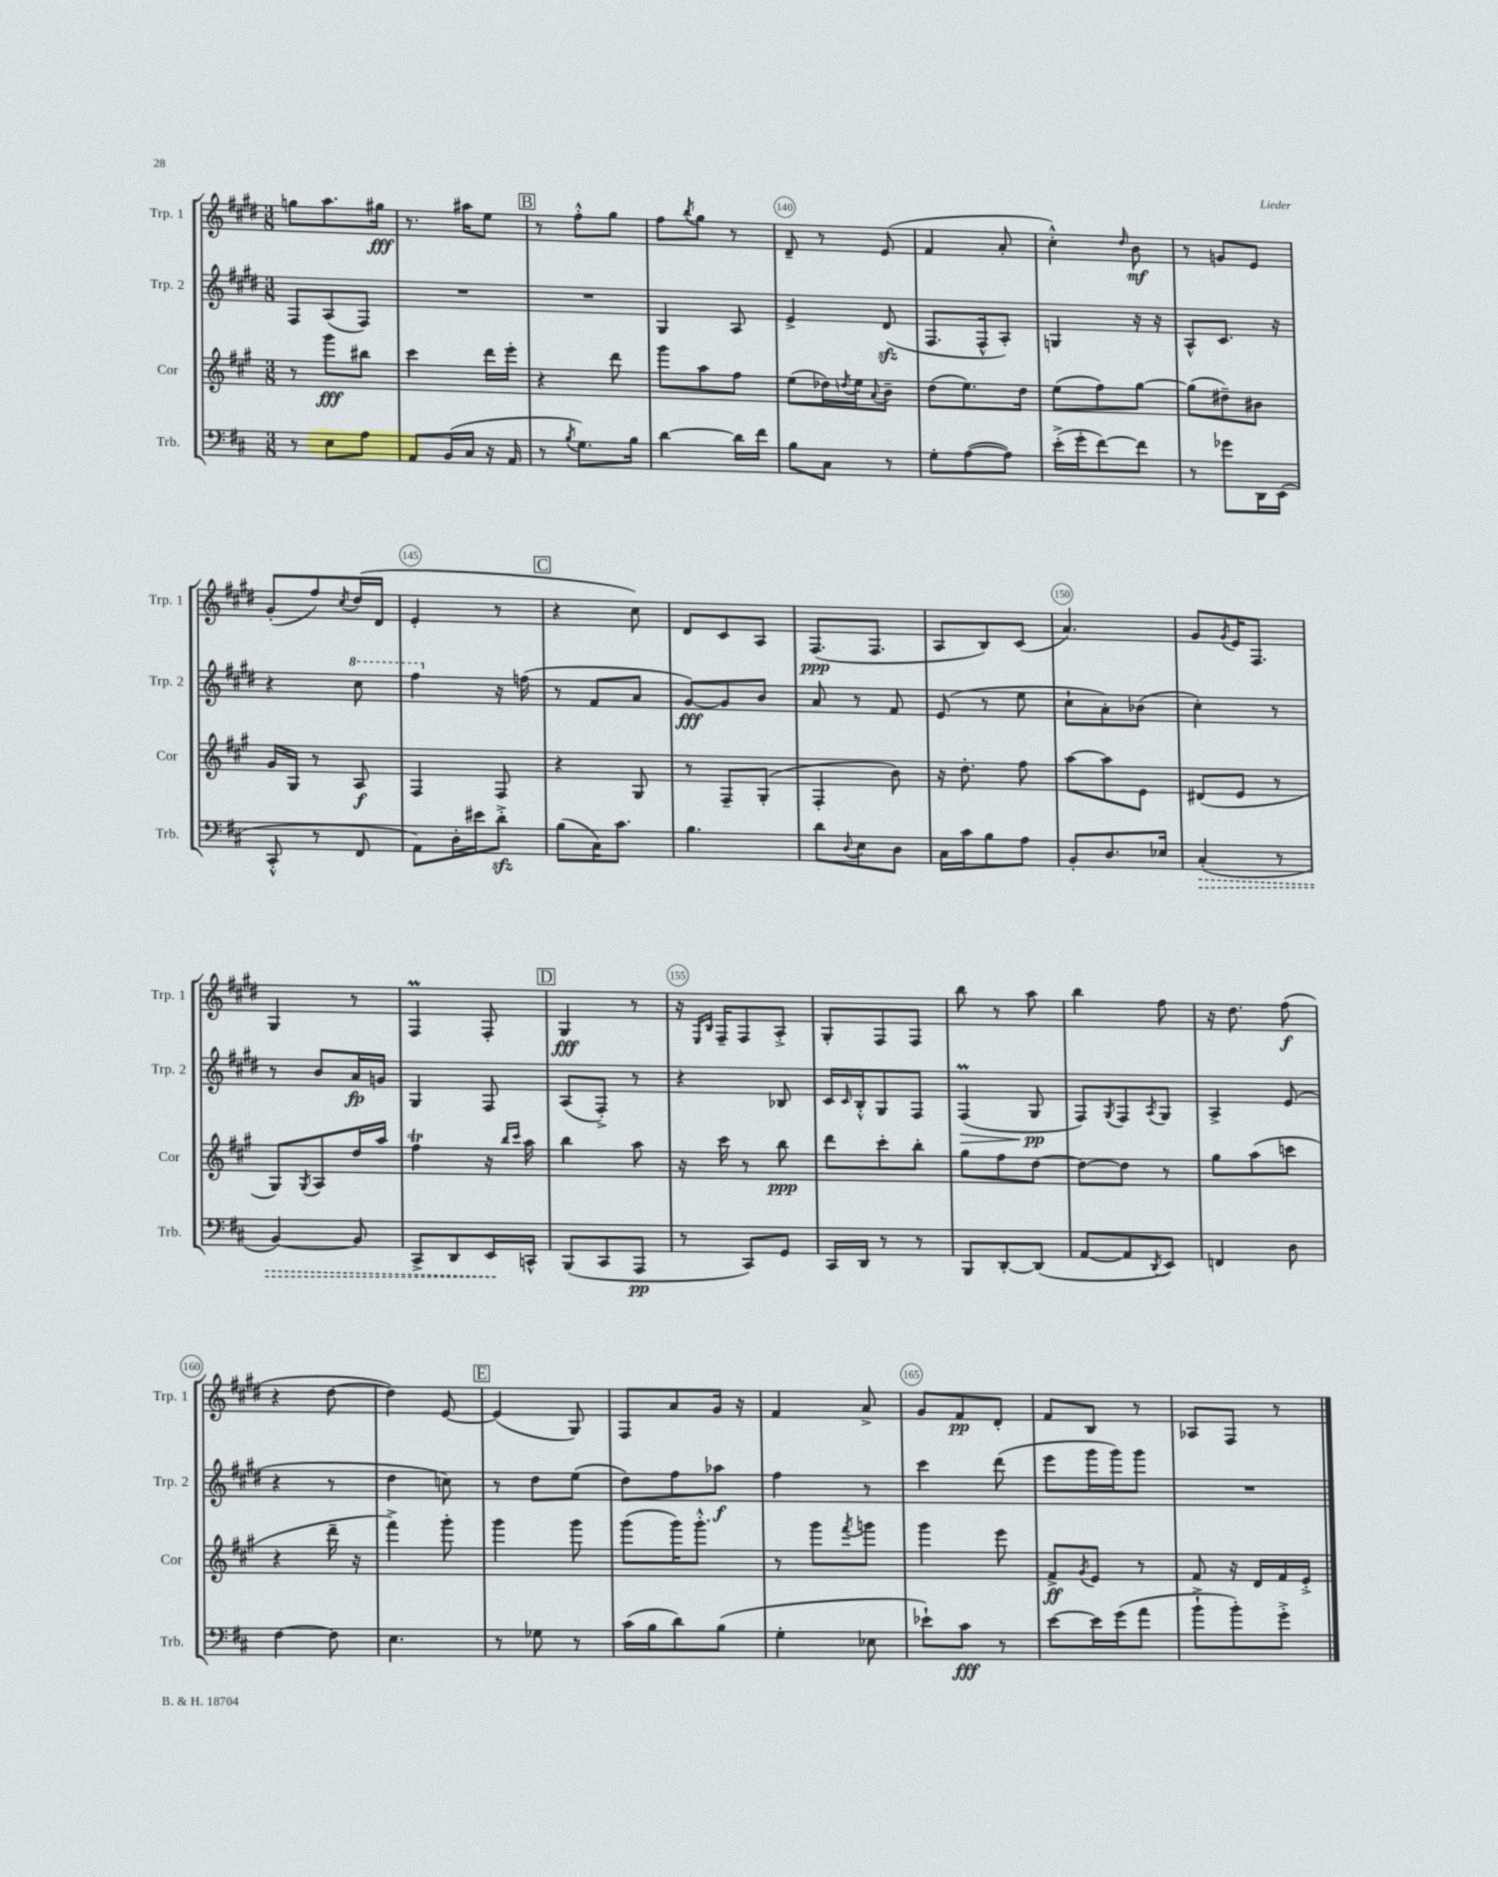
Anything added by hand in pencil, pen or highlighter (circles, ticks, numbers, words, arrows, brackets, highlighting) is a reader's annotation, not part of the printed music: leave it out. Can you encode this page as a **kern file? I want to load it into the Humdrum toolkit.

**kern	**kern	**kern	**kern
*staff4	*staff3	*staff2	*staff1
*clefF4	*clefG2	*clefG2	*clefG2
*k[f#c#]	*k[f#c#g#]	*k[f#c#g#d#]	*k[f#c#g#d#]
*M3/8	*M3/8	*M3/8	*M3/8
8r	8r	8F#/L	8gg\L
8E\L	8ggg#\L	(8A/	8.aa\
8A\J	8bb#\J	8F#/J)	.
.	.	.	16gg#\Jk
=	=	=	=
8AA/L	4ccc#\	4.r	8.r
(16BB/L	.	.	.
16C#/JJ	.	.	16aa#\LK
16r	16ddd\LL	.	8ee\J
16AA/	16eee'\JJ	.	.
=	=	=	=
8r	4r	4.r	8r
8qB/	.	.	.
8.G\L)	.	.	8ff#'^^\L
.	8ddd\	.	8gg#\J
16B\Jk	.	.	.
=	=	=	=
[4d\	8ggg#\L	4G#/	8ff#\L
.	.	.	8qbb/
.	8aa\	.	8gg#\J
16d\]LL	8ff#\J	8A/	8r
16f#\JJ	.	.	.
=	=	=	=
8B\L	(8ee\L	4e^/	8d#~/
8C#\J	16dd-\L)	.	8r
.	8qdd/	.	.
.	16ee\J	.	.
.	8qqa/	.	.
8r	8b~\J	(8d#/	(8e/
=	=	=	=
8G'\L	(8dd\L	8.F#/L	4f#/
([8A\	8.ee\)	.	.
.	.	16F#^^/k	.
8A\]J)	.	8A'/J)	8a'/
.	16dd\Jk	.	.
=	=	=	=
(16e'^\LL	(8ee\L	4G/	4cc#'^^\)
16g'\J	.	.	.
[8f#\)	8ff#\)	.	.
.	.	.	16qqdd#/
8f#\]J	[8gg#\J	16r	8b\
.	.	16r	.
=	=	=	=
8r	(8gg#\]L	8A^^/L	8r
8g-\L	8dd#~\)	8.c#/J	8g/L
16DD\L	8b#\J	.	8e/J
(16EE\JJ	.	16r	.
=	=	=	=
8CC#'^^/	16g#/LL	4r	(8g#'/L
.	16G#/JJ	.	.
8r	8r	.	8ff#/)
.	.	.	8qcc#/
8FF#/	8A/	8ccc#\	(16dd#/L
.	.	.	16d#/JJ
=	=	=	=
8AA\L)	4F#/	4fff#\	4e'/
16D'\L	.	.	.
16e#\J	.	.	.
8d'^\J	8F#/	16r	8r
.	.	(16ff\	.
=	=	=	=
(8B\L	4r	8r	4r
16C#\K)	.	8f#/L	.
8.c#\J	.	.	.
.	8G#/	8a/J	8cc#\)
=	=	=	=
4.B\	8r	[8g#/L)	8d#/L
.	8F#~/L	8g#/]	8c#/
.	(8G#'/J	8b/J	8A/J
=	=	=	=
8d\L	4F#'/	8a/	(8.F#/L
8qqD/	.	.	.
8E\	.	8r	.
.	.	.	8.F#/J
8D\J	8b\)	8f#/	.
=	=	=	=
16C#\LL	16r	(8e/	8A/L
16c#\J	8.dd'\	.	.
8B\	.	8r	8B/)
8A\J	8ff#\	8ee\	(8c#/J
=	=	=	=
8BB'/L	[8aa\L	8cc#`\L	4.a/)
8.D/	8aa\]	8a'\)	.
.	8e\J	(8b-\J	.
16E-/Jk	.	.	.
=	=	=	=
(4C#'/	(8d#/L	4cc#'\)	8g#/L
.	.	.	8qg#/
.	8e/J	.	16e/K
.	.	.	8.F#/J
8r	8r	8r	.
=	=	=	=
[4BB/)	8G#/L)	8r	4G#/
.	8qG#/	.	.
.	8A/	8b/L	.
8BB/]	16dd/L	16a/L	8r
.	16aa/JJ	16g/JJ	.
=	=	=	=
8CC#^/L	4ff#\	4G#/	4F#/
8DD/	.	.	.
16EE/L	16r	8F#/	8F#'/
.	16qqbb/LL	.	.
.	16qqccc#/JJ	.	.
16CC^^/JJ	16aa\	.	.
=	=	=	=
(8BBB/L	4bb\	(8A/L	4G#/
8CC#/	.	8F#'^/J)	.
8AAA/J	8aa\	8r	8r
=	=	=	=
8r	16r	4r	16r
.	.	.	16qqE/LL
.	.	.	16qqB/JJ
.	16ccc#\	.	16F#~/LK
8CC#/L)	8r	.	8F#/
8GG/J	8bb\	8B-/	8A'^/J
=	=	=	=
16CC#/LL	8ddd\L	16c#/LL	8G#'/L
.	.	16qqc#/	.
16DD/JJ	.	16B'^^/J	.
8r	8ccc#'\	8G#/	8F#/
8r	8bb'\J	8F#/J	8F#/J
=	=	=	=
8BBB/L	8gg#\L	(4F#/	8bb\
[8DD'/	8ff#\	.	8r
(8DD/]J	[8dd\J	8G#/	8aa\
=	=	=	=
[8AA/L	8dd\_L	8F#/L)	4bb\
.	.	8qG#/	.
8AA/]	8dd\]J	8F#/	.
8qDD/	.	8qA/	.
8EE/J)	8r	8G#/J	8ff#\
=	=	=	=
4FF/	8gg#\L	4A^/	16r
.	.	.	8.dd#\
.	(8aa\	.	.
8D\	8ccc\J	(8e/	(8ff#\
=	=	=	=
[4F#\	4r	4r	4r
8F#\]	16ddd~\	8r	[8dd#\
.	16r	.	.
=	=	=	=
4.E\	4fff#^\)	4dd#\	4dd#\])
.	8ggg#'\	8cc\)	[8e/
=	=	=	=
8r	4ggg#\	8r	(4e/]
8G-\	.	8dd#\L	.
8r	8ggg#\	(8ee\J	8G#/)
=	=	=	=
(16c#\LL	(8ggg#\L	8dd#\L)	8F#/L
16B\J	.	.	.
8d\)	16ggg#\K)	8ff#\	8a/
.	8.ggg#'^^\J	.	.
(8B\J	.	8aa-\J	16g#/Jk
.	.	.	16r
=	=	=	=
4G'\	8r	4ff#\	4f#/
.	8ggg#\L	.	.
.	8qfff#/	.	.
8E-\	8ggg\J	8r	8a^/
=	=	=	=
8e-`\L)	4ggg#\	4ccc#\	8g#/L
8c#\J	.	.	8f#/
8r	8eee\	(8ddd#\	8d#'/J
=	=	=	=
[8e\L	8f#^/L	8eee\L	8f#/L
.	8qg#/	.	.
16e\]L	8e/J	16ggg#\L	8B/J
(16g\J	.	16ggg#\J)	.
8a\J	8r	8ggg#\J	8r
=	=	=	=
8b`^\L	8f#/	4.r	8A-/L
8b'\)	16r	.	8F#/J
.	16d/LL	.	.
8g'^\J	16f#/	.	8r
.	16e'^/JJ	.	.
==	==	==	==
*-	*-	*-	*-
